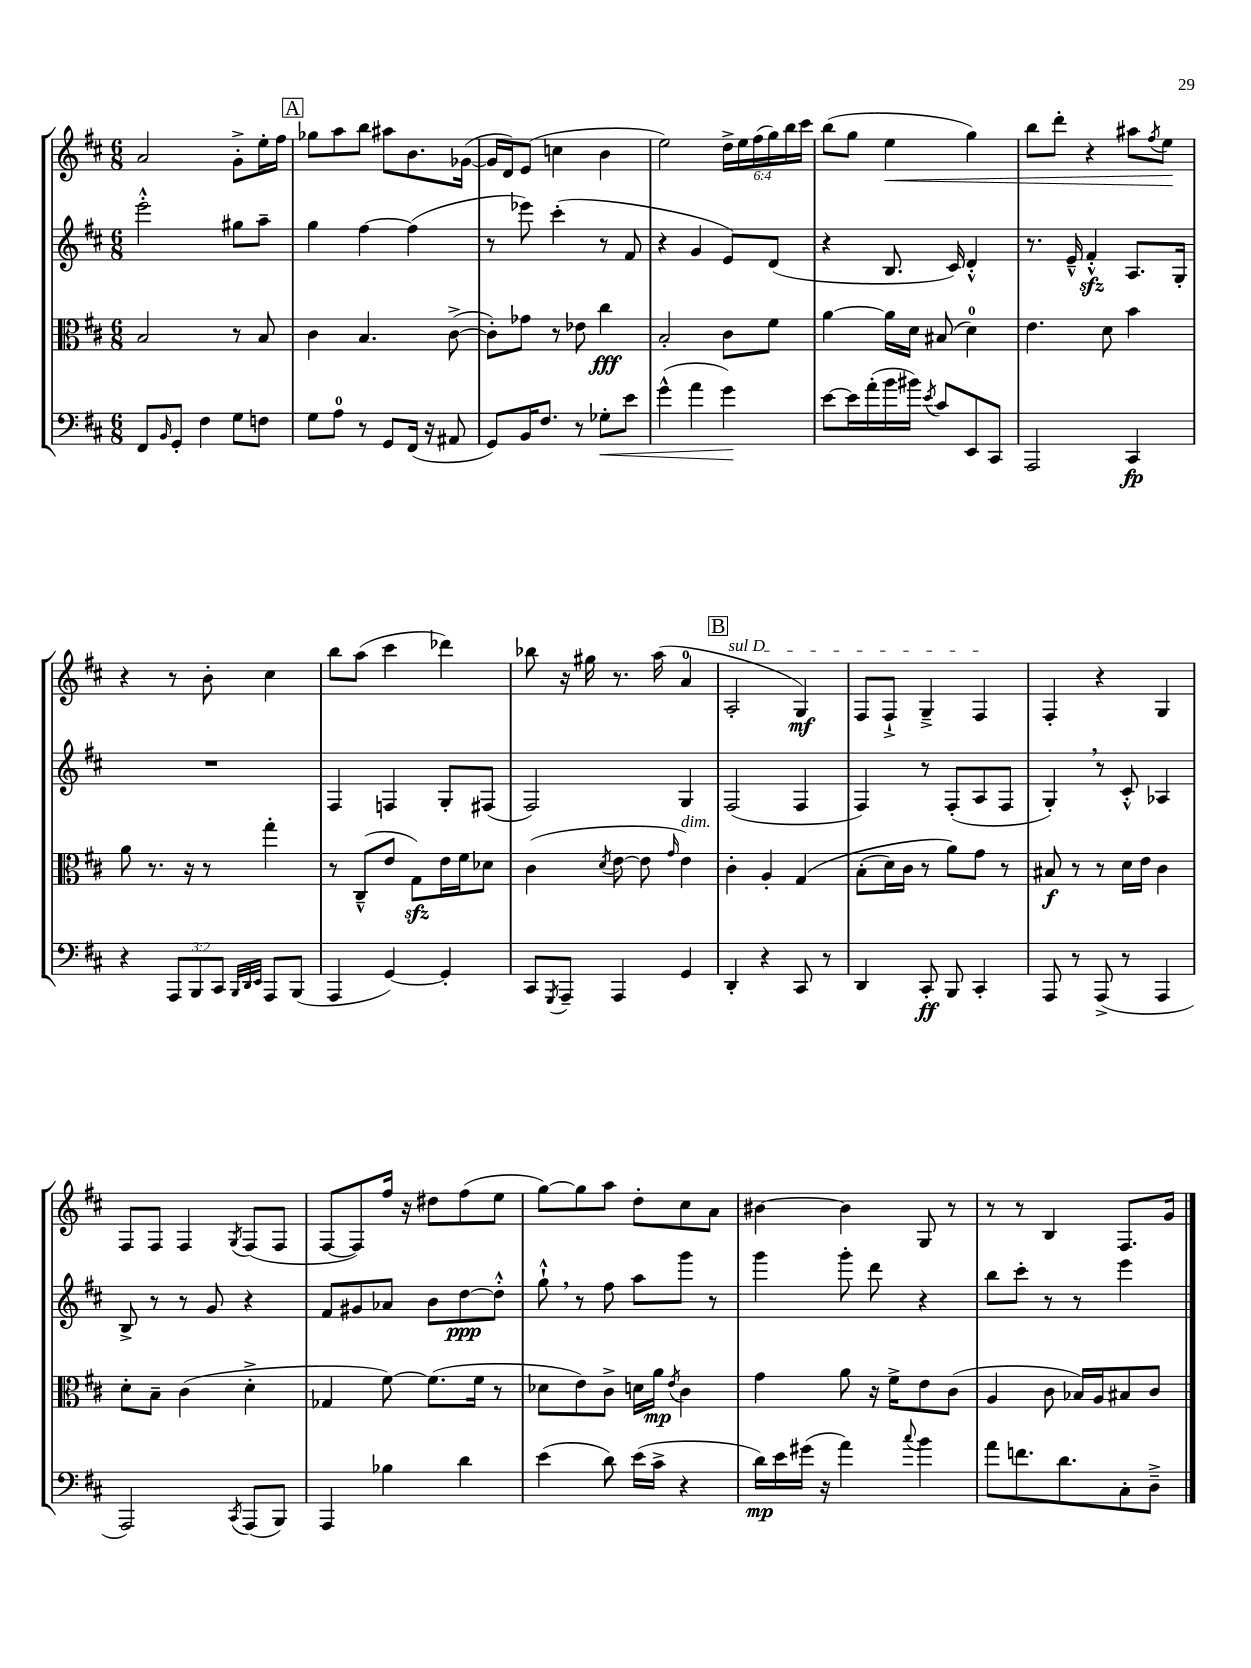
<<
\new StaffGroup <<
\new Staff = "s0" {
    \clef treble \key d \major \numericTimeSignature \time 6/8 \override Staff.TupletNumber.text = #tuplet-number::calc-fraction-text
    a'2 g'8-.-> e''16-. fis''16 |
    \mark \markup { \box "A" } ges''8 a''8 b''8 ais''8 b'8. ges'16~( |
    ges'16 d'16) e'8( c''4 b'4 |
    e''2) \tuplet 6/4 { d''16-> e''16 fis''16( g''16) b''16 cis'''16 } |
    b''8( g''8 e''4\< g''4) |
    b''8 d'''8-. r4 ais''8 \acciaccatura { fis''8 } e''8\! |
    r4 r8 b'8-. cis''4 |
    b''8 a''8( cis'''4 des'''4) |
    bes''8 r16 gis''16 r8. a''16( a'4-0 |
    \mark \markup { \box "B" } \once \override TextSpanner.bound-details.left.text = \markup { \italic "sul D" } a2-.\startTextSpan g4\mf) |
    fis8 fis8-!-> g4---> fis4\stopTextSpan |
    fis4-. r4 g4 |
    fis8 fis8 fis4 \acciaccatura { g8 } fis8( fis8 |
    fis8~ fis8) fis''16 r16 dis''8 fis''8( e''8 |
    g''8~) g''8 a''8 d''8-. cis''8 a'8 |
    bis'4~ bis'4 g8 r8 |
    r8 r8 b4 fis8. g'16 \bar "|." |
}
\new Staff = "s1" {
    \clef treble \key d \major \numericTimeSignature \time 6/8
    e'''2-.-^ gis''8 a''8-- |
    \mark \markup { \box "A" } g''4 fis''4~ fis''4( |
    r8 ees'''8) cis'''4-.( r8 fis'8 |
    r4 g'4 e'8) d'8( |
    r4 b8. cis'16) d'4-.-^ |
    r8. e'16---^ fis'4-.-^\sfz a8. g16-. |
    R2. |
    fis4 f4 g8-. fis8( |
    fis2) g4 |
    \mark \markup { \box "B" } fis2( fis4 |
    fis4) r8 fis8-.( a8 fis8 |
    g4-.) \breathe r8 cis'8-.-^ aes4 |
    b8-> r8 r8 g'8 r4 |
    fis'8 gis'8 aes'8 b'8 d''8~\ppp d''8-.-^ |
    g''8-!-^ \breathe r8 fis''8 a''8 g'''8 r8 |
    g'''4 g'''8-. d'''8 r4 |
    b''8 cis'''8-. r8 r8 e'''4 \bar "|." |
}
\new Staff = "s2" {
    \clef alto \key d \major \numericTimeSignature \time 6/8
    b2 r8 b8 |
    \mark \markup { \box "A" } cis'4 b4. cis'8~->( |
    cis'8-.) ges'8 r8 ees'8 cis''4\fff |
    b2-. cis'8 fis'8 |
    a'4~ a'16 d'16 bis8( d'4-0) |
    e'4. d'8 b'4 |
    a'8 r8. r16 r8 g''4-. |
    r8 cis8---^( e'8 g8\sfz) e'16 fis'16 des'8 |
    cis'4( \acciaccatura { d'8 } e'8~ e'8 \grace { g'16 } e'4^\markup { \italic "dim." }) |
    \mark \markup { \box "B" } cis'4-. a4-. g4\( |
    b8-.( d'16) cis'16 r8 a'8\) g'8 r8 |
    bis8\f r8 r8 d'16 e'16 cis'4 |
    d'8-. b8-- cis'4( d'4-.-> |
    ges4 fis'8~) fis'8.( fis'16 r8 |
    des'8 e'8) cis'8-> d'16 a'16\mp \acciaccatura { e'8 } cis'4 |
    g'4 a'8 r16 fis'16-> e'8 cis'8( |
    a4 cis'8 bes16) a16 bis8 cis'8 \bar "|." |
}
\new Staff = "s3" {
    \clef bass \key d \major \numericTimeSignature \time 6/8 \override Staff.TupletNumber.text = #tuplet-number::calc-fraction-text
    fis,8 \grace { b,16 } g,8-. fis4 g8 f8 |
    \mark \markup { \box "A" } g8 a8-0 r8 g,8 fis,16( r16 ais,8 |
    g,8) b,16 fis8. r8 ges8-.\< e'8 |
    g'4-^( a'4 g'4\!) |
    e'8~ e'16 a'16-.( b'16 bis'16) \acciaccatura { e'8 } cis'8 e,8 cis,8 |
    a,,2 cis,4\fp |
    r4 \tuplet 3/2 { a,,8 b,,8 cis,8 } \grace { b,,32 d,32 e,32 } a,,8 b,,8( |
    a,,4 g,4~) g,4-. |
    cis,8 \acciaccatura { g,,8 } a,,8-- a,,4 g,4 |
    \mark \markup { \box "B" } d,4-. r4 cis,8 r8 |
    d,4 cis,8-.\ff b,,8 cis,4-. |
    a,,8 r8 a,,8->( r8 a,,4 |
    a,,2) \acciaccatura { cis,8 } a,,8( b,,8) |
    a,,4 bes4 d'4 |
    e'4( d'8) e'16( cis'16-> r4 |
    d'16\mp) e'16 gis'16( r16 a'4) \appoggiatura { cis''8 } b'4 |
    a'8 f'8. d'8. cis8-. d8---> \bar "|." |
}
>>
>>
\layout { \context { \Score \remove "Bar_number_engraver" } }
